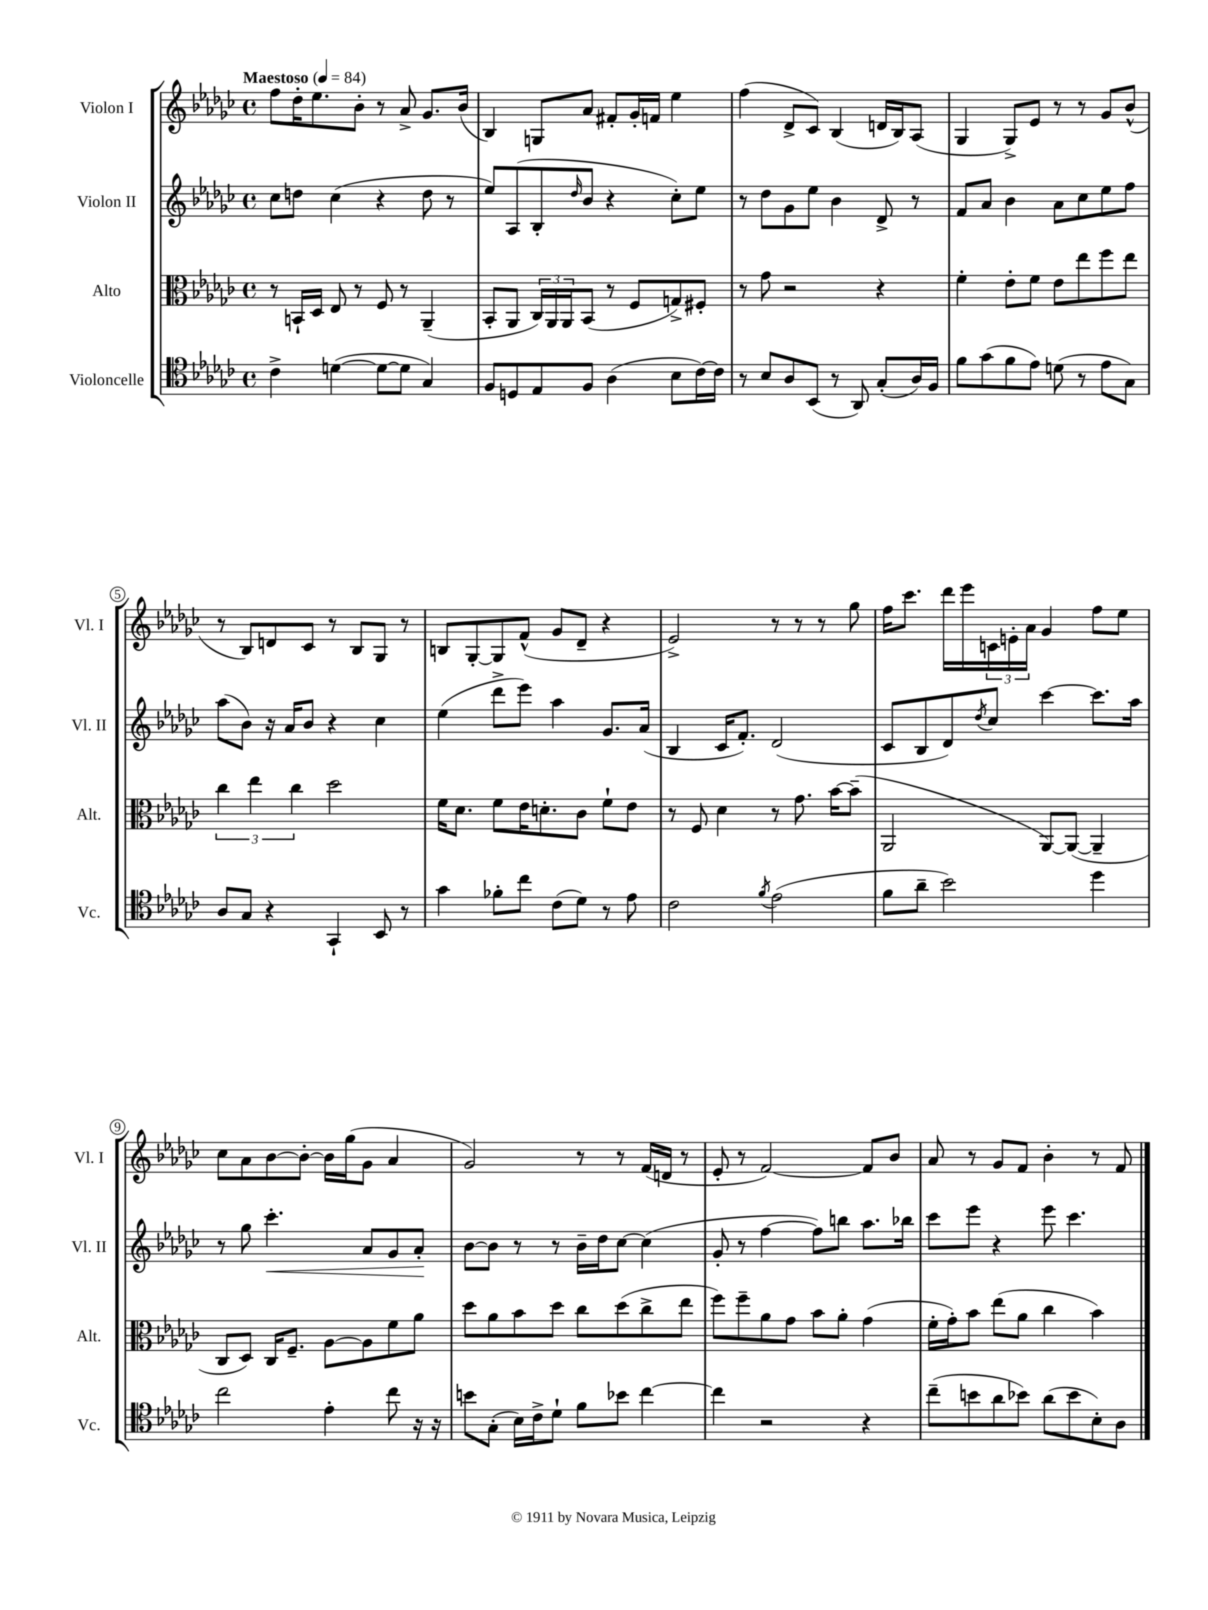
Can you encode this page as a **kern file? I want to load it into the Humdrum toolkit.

**kern	**kern	**kern	**kern
*staff4	*staff3	*staff2	*staff1
*clefC4	*clefC3	*clefG2	*clefG2
*k[b-e-a-d-g-c-]	*k[b-e-a-d-g-c-]	*k[b-e-a-d-g-c-]	*k[b-e-a-d-g-c-]
*M4/4	*M4/4	*M4/4	*M4/4
*met(c)	*met(c)	*met(c)	*met(c)
*MM84	*MM84	*MM84	*MM84
4c-^\	8r	8cc-\L	8ff\L
.	16BB`/LL	8dd\J	16dd-'\K
.	16D-/JJ	.	8.ee-\
([4d\	8E-/	(4cc-\	.
.	8r	.	8b-'\J
8d\_L	8F/	4r	8r
8d\]J	8r	.	8a-^/
4G-/)	(4AA-~/	8dd\	8.g-/L
.	.	8r	.
.	.	.	(16b-/Jk
=	=	=	=
8F/L	8BB-'/L	8ee-/L)	4B-/)
8D/	8AA-/J	(8A-/	.
8E-/	24C-/LL)	8B-'/	8G/L
.	24AA-/	.	.
.	24AA-/J	.	.
.	.	16qqdd-/	.
8F/J	(8BB-/J	8b-/J	8a-/J
(4A-\	8r	4r	8f#'/L
.	8F/L	.	16g-'/L
.	.	.	16f/JJ
8B-\L	8G^/)	8cc-'\L)	4ee-\
[16c-\L)	8F#'/J	8ee-\J	.
16c-\]JJ	.	.	.
=	=	=	=
8r	8r	8r	(4ff\
8B-/L	8g-\	8dd-\L	.
8A-/	2r	8g-\	8d-^/L
(8BB-/J	.	8ee-\J	8c-/J)
8r	.	4b-\	(4B-/
8AA-/)	.	.	.
(8G-'/L	4r	8d-^/	16d/LL
.	.	.	16B-/J)
16A-/L)	.	8r	(8A-/J
16F/JJ	.	.	.
=	=	=	=
8f\L	4f'\	8f/L	4G-/
(8g-\	.	8a-/J	.
8f\	8e-'\L	4b-\	8G-^/L)
8e-\J)	8f\J	.	8e-/J
(8d\	8e-\L	8a-\L	8r
8r	8ee-\	8cc-\	8r
8e-\L	8ff\	8ee-\	8g-/L
8G-\J)	8ee-\J	8ff\J	(8b-^^/J
=	=	=	=
8A-/L	6cc-\	(8aa-\L	8r
8G-/J	.	8b-\J)	8B-/L)
.	6ee-\	.	.
4r	.	16r	8d/
.	.	16a-/LK	.
.	6cc-\	.	.
.	.	8b-/J	8c-/J
4GG-`/	2dd-\	4r	8r
.	.	.	8B-/L
8BB-/	.	4cc-\	8G-/J
8r	.	.	8r
=	=	=	=
4g-\	16f\LK	(4ee-\	8B/L
.	8.d-\J	.	.
.	.	.	[8G-'/
8f-'\L	8f\L	8ddd-^\L	8G-/]
8cc-\J	16e-\K	8eee-\J)	(8f^^/J
.	8.d'\	.	.
(8c-\L	.	4aa-\	8g-/L
8d-\J)	8c-\J	.	8d-~/J
8r	8f`\L	8.g-/L	4r
8e-\	8e-\J	.	.
.	.	(16a-/Jk	.
=	=	=	=
2c-\	8r	4B-/	2e-^/)
.	8F/	.	.
.	4d-\	16c-/LK	.
.	.	8.f'/J)	.
8qf/	.	.	.
(2e-\	8r	(2d-/	8r
.	8.g-\	.	8r
.	.	.	8r
.	[16b-\LK	.	.
.	(8b-~\]J	.	8gg-\
=	=	=	=
8f\L	2AA-/	8c-/L	16ff\LK
.	.	.	8.ccc-\J
8a-~\J	.	8B-/	.
2b-\)	.	8d-/)	16ddd-\LL
.	.	.	16eee-\
.	.	8qdd-/	.
.	.	8cc-/J	24c\
.	.	.	24e'\
.	.	.	24a-\JJ
.	[8AA-/L)	[4ccc-\	4g-/
.	(8AA-/_J	.	.
4dd-\	4AA-~/]	8.ccc-\]L	8ff\L
.	.	.	8ee-\J
.	.	16aa-\Jk	.
=	=	=	=
2cc-\	8C-/L	8r	8cc-\L
.	8D-/J)	8gg-\	8a-\
.	16C-/LK	4.ccc-'\	[8b-\
.	8.F~/J	.	.
.	.	.	8b-'\_J
4e-'\	[8A-\L	.	16b-\]LL
.	.	.	(16gg-\J
.	8A-\]	8a-/L	8g-\J
8cc-\	8f\	8g-/	4a-/
16r	8a-\J	8a-'/J	.
16r	.	.	.
=	=	=	=
8b\L	8dd-\L	[8b-\L	2g-/)
(8G-'\J	8a-\	8b-\]J	.
16B-\LL)	8b-\	8r	.
16c-^\J	.	.	.
8d-`\J	8dd-\J	8r	.
8f\L	8cc-\L	16b-~\LL	8r
.	.	16dd-\J	.
8b-\J	(8dd-\	[8cc-\J	8r
[4cc-\	8cc-^\	(4cc-\]	(16f/LL
.	.	.	16d/JJ
.	8ee-\J	.	8r
=	=	=	=
4cc-\]	8ff\L)	8g-'/	8e-'/
.	8ff~\	8r	8r
2r	8a-\	[4ff\	[2f/)
.	8g-\J	.	.
.	8b-\L	8ff\]L)	.
.	8a-'\J	8bb\J	.
4r	(4g-\	8.aa-\L	8f/]L
.	.	.	8b-/J
.	.	16bb-\Jk	.
=	=	=	=
(8cc-~\L	16f'\LL	8ccc-\L	8a-/
.	16g-'\J)	.	.
8b\	8b-\J	8eee-\J	8r
8a-\	(8ee-\L	4r	8g-/L
8b-\J)	8a-\J	.	8f/J
(8a-\L	4cc-\	8eee-\	4b-'\
8b-\	.	4.ccc-\	.
8B-'\)	4b-\)	.	8r
8A-\J	.	.	8f/
==	==	==	==
*-	*-	*-	*-
